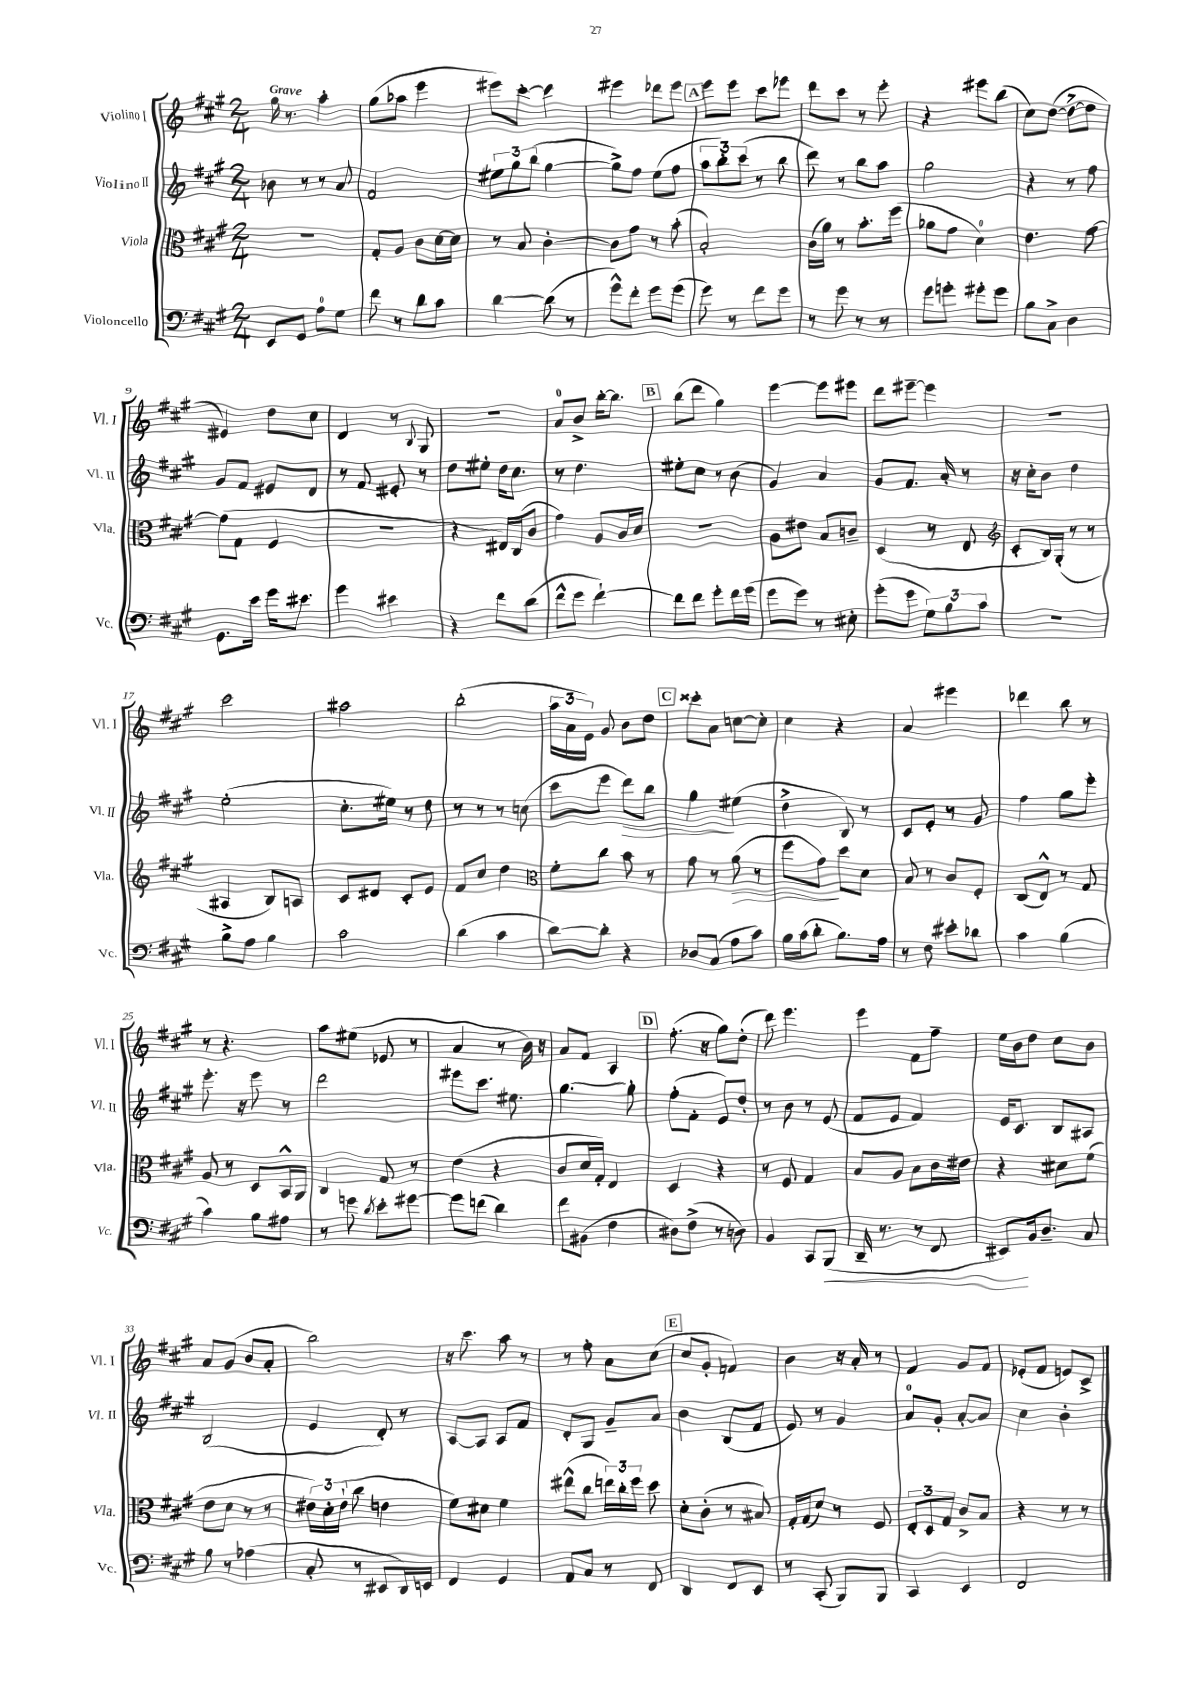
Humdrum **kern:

**kern	**kern	**kern	**kern
*staff4	*staff3	*staff2	*staff1
*clefF4	*clefC3	*clefG2	*clefG2
*k[f#c#g#]	*k[f#c#g#]	*k[f#c#g#]	*k[f#c#g#]
*M2/4	*M2/4	*M2/4	*M2/4
8EE	2r	8b-	16gg#
.	.	.	8.r
8GG#	.	8r	.
8A	.	8r	4aa'
8G#	.	8a	.
=	=	=	=
8f#	8G#'	2f#	(8gg#
8r	8A	.	8aa-
8d	8c#	.	4eee
8c#	[16d	.	.
.	16d]	.	.
=	=	=	=
[4d	8r	12ee#	8eee#)
.	.	12gg#	.
.	8B	.	[8ccc#'
.	.	(12bb	.
(8d]	[4c#'	[4gg#	4ccc#]
8r	.	.	.
=	=	=	=
8g#^^)	8c#]	8gg#^])	4eee#
8f#'	8g#	8ff#	.
8g#	8r	(8ee	8ddd-
(8g#	(8b'	8ff#	8eee#
=	=	=	=
8g#)	2B')	12aa	8eee
.	.	12bb')	.
8r	.	.	8eee
.	.	(12ccc#	.
8f#	.	8r	8ccc#
8g#	.	8bb	8eee-
=	=	=	=
8r	(16c#	8ddd)	8ddd
.	16a)	.	.
8g#	8r	8r	8ccc#
8r	8.b'	8bb	8r
8r	.	8aa	8eee'
.	(16ff#	.	.
=	=	=	=
8g#	8a-	2gg#	4r
8g'	8g#	.	.
8g#'	4d)	.	8eee#
8g#	.	.	(8bb
=	=	=	=
8B	4.e	4r	8cc#)
8C#^	.	.	([8dd
4D	.	8r	8dd^_
.	[8g#	8ff#	8dd]
=	=	=	=
8.GG#	(8g#]	8g#	4e#)
.	8G#	8f#	.
16e	.	.	.
16g#	4F#	8e#	8dd
8.e#	.	.	.
.	.	8d	8cc#
=	=	=	=
4g#	2r	8r	4d
.	.	8f#	.
4e#	.	8e#'	8r
.	.	.	8qqB
.	.	8r	8G#
=	=	=	=
4r	4r	8dd	2r
.	.	8ee#'	.
8f#	16E#)	16dd	.
.	(16C#	8.cc#	.
(8d	8c#	.	.
=	=	=	=
8f#^^	4g#)	8r	8a
8g#	.	4.dd	8b^
[4f#`)	8A	.	[16bb'
.	.	.	8.bb]
.	16c#	.	.
.	16d	.	.
=	=	=	=
8f#]	2r	8ee#'	(8bb
8f#	.	8cc#	8ddd
8g#'	.	8r	4gg#)
16f#	.	(8b	.
(16g#	.	.	.
=	=	=	=
8g#	8A	4g#)	[4eee
8g#)	8e#	.	.
8r	8B	4a	8eee]
8E#'	8c~	.	8eee#
=	=	=	=
(8g#'	(4D	8g#	8ddd
8g#	.	8.f#	[8eee#~
12G#)	8r	.	4eee#]
.	.	16a'	.
12B	.	.	.
.	8E	8r	.
12c#	.	.	.
=	=	=	=
*	*clefG2	*	*
2r	8c#'	16r	2r
.	.	16cc#'	.
.	16B)	8b	.
.	(16G#'	.	.
.	8r	4dd	.
.	8r	.	.
=	=	=	=
8B^	4A#	(2ee'	2ccc#
8A	.	.	.
4B	8B)	.	.
.	8A	.	.
=	=	=	=
2c#	8c#	8.cc#'	2aa#
.	8d#	.	.
.	.	16ee#)	.
.	8c#'	8r	.
.	8e	8dd	.
=	=	=	=
(4d	8f#	8r	(2bb'
.	8cc#	8r	.
4c#	4dd	8r	.
.	.	(8cc	.
=	=	=	=
*	*clefC3	*	*
[8d)	8f#'	8ccc#	24aa
.	.	.	24a
.	.	.	24e)
8d']	8cc#	8eee	8g#
4r	8b	8ddd)	8b
.	8r	8bb	8dd
=	=	=	=
8D-	8g#	4gg#	8ccc##'
(8C#	8r	.	8a
8A	(8a	(4ee#	[8cc
8c#)	8r	.	8cc']
=	=	=	=
16B	8ff#	4dd^	4cc#
(16c#	.	.	.
8d'	8g#)	.	.
8.B)	8dd	8B)	4r
.	8d	8r	.
16A	.	.	.
=	=	=	=
8r	8B	8c#	4a
8F#	8r	8e'	.
8e#'	8c#	8r	4eee#
8d-	8F#'	8g#	.
=	=	=	=
4c#	(8C#	4ff#	4ddd-
.	8E^^)	.	.
(4B	8r	8gg#	8bb
.	8G#	8eee'	8r
=	=	=	=
4c#)	8A	8.eee'	8r
.	8r	.	4.r
.	.	16r	.
8B	8D	8eee	.
8A#	16BB^^	8r	.
.	16AA	.	.
=	=	=	=
8r	4C#	2ddd	8aa
8g	.	.	(8ee#
8qd	.	.	.
8e'	8G#	.	8e-
[8g#	8r	.	8r
=	=	=	=
8g#]	(4e	8eee#	4a
(8f	.	8.ccc#	.
4d)	4r	.	8r
.	.	8.ee#	.
.	.	.	16b)
.	.	.	16r
=	=	=	=
8f#	8c#	[4.gg#	8a
(8BB#	16d	.	8f#
.	16G#')	.	.
4F#	4E	.	4A
.	.	8gg#']	.
=	=	=	=
8D#)	4D	(8ff#'	(8.ff#'
(8F#^	.	8f#'	.
.	.	.	16r
8r	4r	8e)	8gg#)
8D)	.	8dd'	(8dd'
=	=	=	=
4BB	8r	8r	8ddd)
.	8F#	8b	4.eee
8CC#	4G#	8r	.
(8BBB	.	(8e	.
=	=	=	=
16DD~	8B	8f#	4eee
8.r	.	.	.
.	8A	8e	.
8r	8B	4f#)	8f#
8FF#	16c#	.	8ff#~
.	16e#	.	.
=	=	=	=
8EE#)	4r	16e	16ee
.	.	8.c#	16b
16BB	.	.	8dd
8.D~	.	.	.
.	8d#	8B	8cc#
8C#	(8f#	8A#	8b
=	=	=	=
8B	8e	(2B	8a
8r	8d	.	(8g#
(4A-	8r	.	8b
.	8r	.	8a'
=	=	=	=
8C#'	24e#)	4e	2bb)
.	24d'	.	.
.	(24e#`	.	.
8r	8cc#	.	.
8EE#	4e	8d')	.
16DD)	.	8r	.
16EE	.	.	.
=	=	=	=
4FF#	8f#)	[8A	16r
.	.	.	8.ccc#
.	8d#	8A]	.
4GG#	4f#	8A	8aa
.	.	8f#	8r
=	=	=	=
8AA	(8ee#^^	8d'	8r
8C#	8cc#	8G#	8ff#'
8r	24ee)	8g#~	8a
.	24cc#'	.	.
.	24ff#	.	.
8FF#	8dd	8a	(8cc#
=	=	=	=
4DD	8d'	4b	8cc#
.	(8c#'	.	8g#'
8FF#	8r	(8B	4f)
8EE	8B#)	8f#	.
=	=	=	=
8r	16G#'	8e)	4b
.	(16G#	.	.
(8CC#'	8d)	8r	.
8BBB)	8r	4g#	16r
.	.	.	16a'
8BBB	8F#	.	8r
=	=	=	=
4CC#	12E'	8a	4f#
.	12D	.	.
.	.	8g#'	.
.	12G#	.	.
4EE	8c#^	[8a'	8g#
.	8B	8a]	8f#
=	=	=	=
2FF#	4r	4cc#	(8e-'
.	.	.	8f#
.	8r	4b'	8e)
.	8r	.	8c#^
==	==	==	==
*-	*-	*-	*-
